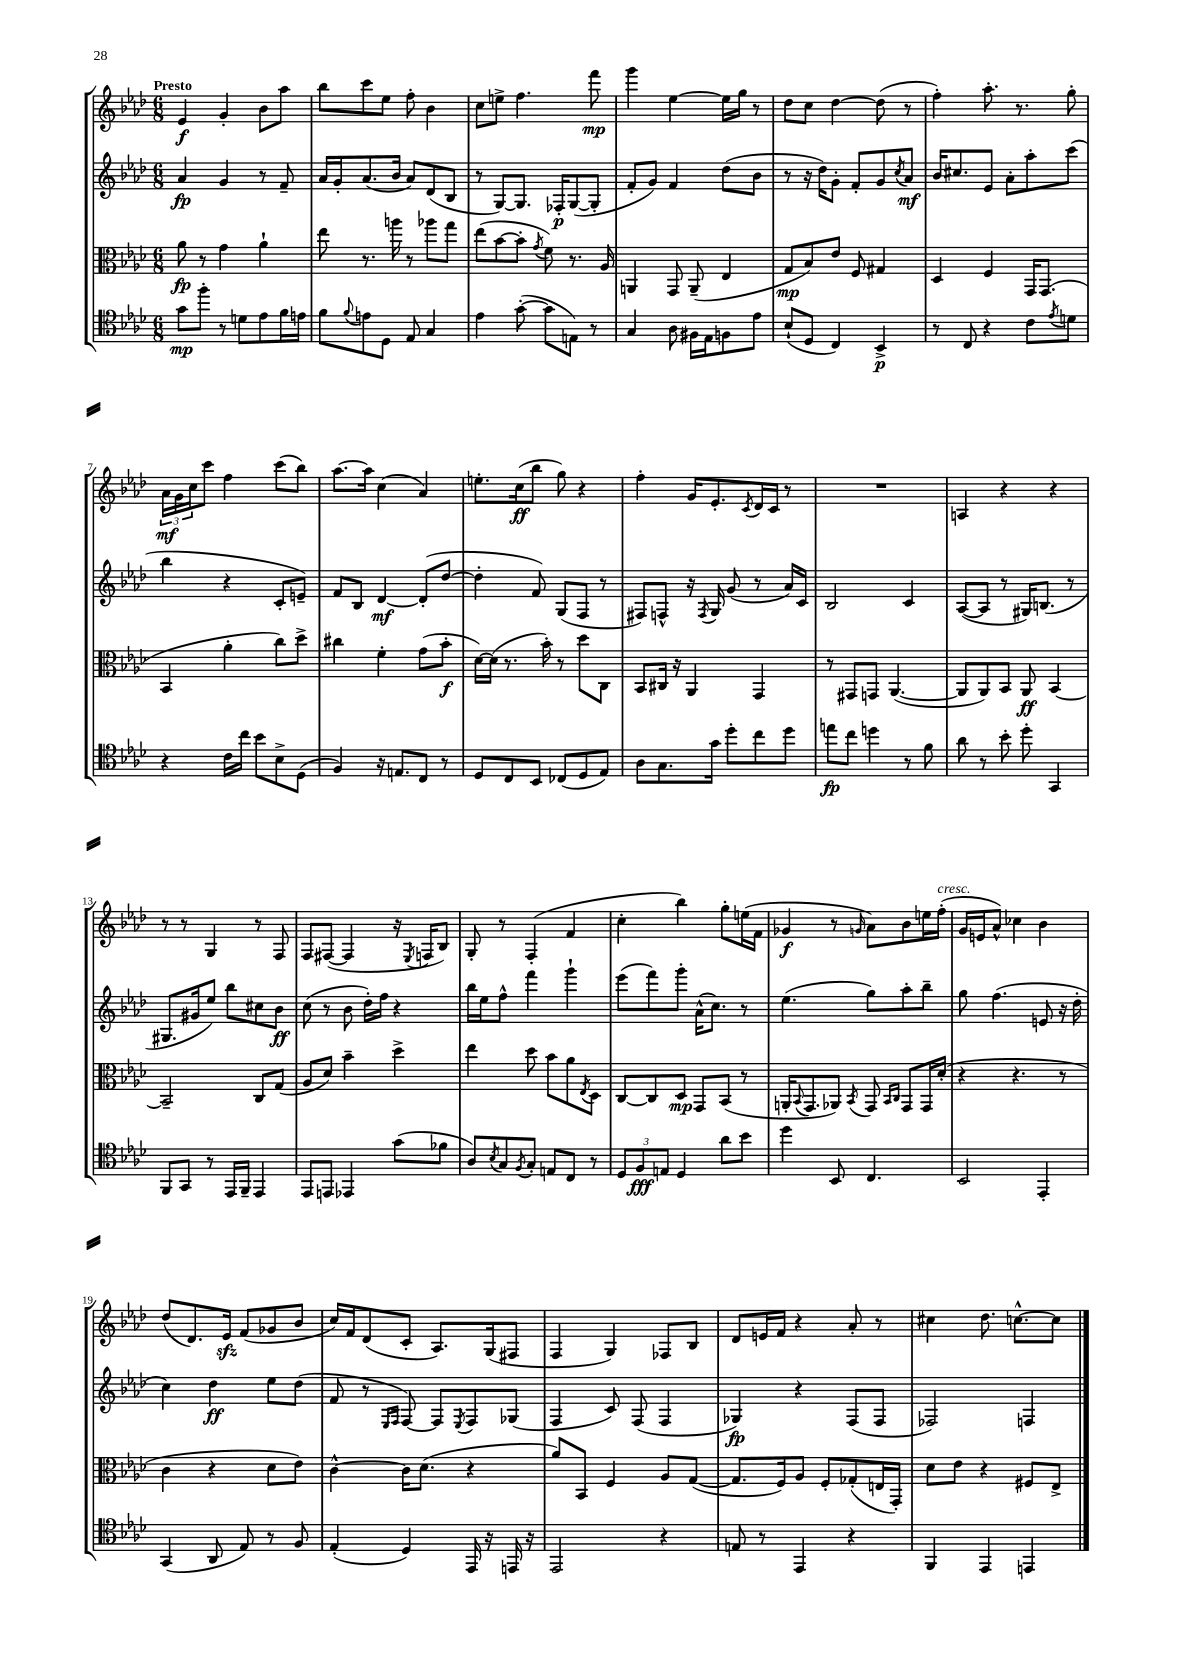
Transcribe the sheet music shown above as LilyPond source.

<<
\new StaffGroup <<
\new Staff = "s0" {
    \clef treble \key aes \major \numericTimeSignature \time 6/8 \tempo "Presto"
    ees'4\f g'4-. bes'8 aes''8 |
    bes''8 c'''8 ees''8 f''8-. bes'4 |
    c''8 e''8-> f''4. f'''8\mp |
    g'''4 ees''4~ ees''16 g''16 r8 |
    des''8 c''8 des''4~ des''8( r8 |
    f''4-.) aes''8.-. r8. g''8-. |
    \tuplet 3/2 { aes'16\mf g'16 c''16 } c'''8 f''4 c'''8( bes''8) |
    aes''8.~ aes''16 c''4( aes'4) |
    e''8.-. c''16\ff( bes''8 g''8) r4 |
    f''4-. g'16 ees'8.-. \acciaccatura { c'8 } des'16 c'16 r8 |
    R2. |
    a4 r4 r4 |
    r8 r8 g4 r8 f8 |
    f8 fis8~( fis4 r16 \acciaccatura { ees8 } f16 bes8) |
    g8-. r8 f4-.( f'4 |
    c''4-. bes''4) g''8-. e''16( f'16 |
    ges'4\f r8 \grace { g'16 } aes'8) bes'8 e''16 f''16-.^\markup { \italic "cresc." }( |
    g'16 e'16 aes'8-^) ces''4 bes'4 |
    des''8( des'8.) ees'16\sfz f'8( ges'8 bes'8 |
    c''16) f'16 des'8( c'8-. aes8.) g16( fis8 |
    f4 g4) fes8 bes8 |
    des'8 e'16 f'16 r4 aes'8-. r8 |
    cis''4 des''8. c''8.~-^ c''8 \bar "|." |
}
\new Staff = "s1" {
    \clef treble \key aes \major \numericTimeSignature \time 6/8
    aes'4\fp g'4 r8 f'8-- |
    aes'16 g'16-. aes'8.( bes'16 aes'8) des'8( bes8 |
    r8 g8~) g8. fes16-.\p g8~( g8-. |
    f'8-. g'8) f'4 des''8( bes'8 |
    r8 r16 des''16) g'8-. f'8-. g'8 \acciaccatura { c''8 } aes'8\mf |
    bes'16 cis''8. ees'8 aes'8-. aes''8-. c'''8( |
    bes''4 r4 c'8-. e'8--) |
    f'8 bes8 des'4~\mf des'8-.( des''8~ |
    des''4-. f'8) g8( f8 r8 |
    fis8) f8-^ r16 \acciaccatura { f8 } g16 g'8( r8 aes'16) c'16 |
    bes2 c'4 |
    aes8~( aes8 r8 gis16) b8.( r8 |
    gis8. gis'16 ees''8) bes''8 cis''8 bes'8\ff |
    c''8( r8 bes'8 des''16-.) f''16 r4 |
    bes''16 ees''16 f''8-^ f'''4 g'''4-! |
    ees'''8( f'''8) g'''8-. aes'16-^( c''8.) r8 |
    ees''4.( g''8) aes''8-. bes''8-- |
    g''8 f''4.( e'8 r16 des''16-. |
    c''4) des''4\ff ees''8 des''8( |
    f'8 r8 \grace { ees16 f16 } f8~) f8 \acciaccatura { ees8 } f8 ges8( |
    f4 c'8) f8( f4 |
    ges4\fp) r4 f8( f8 |
    fes2) f4 \bar "|." |
}
\new Staff = "s2" {
    \clef alto \key aes \major \numericTimeSignature \time 6/8
    aes'8\fp r8 g'4 aes'4-! |
    ees''8 r8. a''16 r8 aes''8 g''8 |
    ees''8( bes'8~ bes'8-. \acciaccatura { g'8 } f'8) r8. aes16 |
    a,4 g,8 a,8--( ees4 |
    g8\mp bes8) ees'8 f8 gis4 |
    des4 f4 g,16 g,8.( |
    bes,4 aes'4-. c''8) des''8-> |
    cis''4 f'4-. g'8( bes'8-.\f |
    des'16~) des'16( r8. bes'16-.) r8 des''8 c8 |
    bes,8 cis16 r16 aes,4 g,4 |
    r8 gis,8 g,8 aes,4.~( |
    aes,8 aes,8) bes,8 aes,8\ff bes,4~ |
    bes,2-- c8 g8( |
    aes8 des'8) bes'4-- des''4-> |
    ees''4 des''8 bes'8 aes'8 \acciaccatura { ees8 } des8 |
    c8~ c8 des8\mp g,8 bes,8( r8 |
    a,16-. \appoggiatura { bes,8 } g,8. aes,8) \acciaccatura { bes,8 } g,8 \grace { bes,16 c16 } g,8 g,16 des'16-.( |
    r4 r4. r8 |
    c'4 r4 des'8 ees'8) |
    c'4~-^ c'16 des'8.( r4 |
    aes'8) bes,8 f4 aes8 g8~( |
    g8. f16) aes8 f8-. ges8-.( e16 g,16-.) |
    des'8 ees'8 r4 fis8 ees8-> \bar "|." |
}
\new Staff = "s3" {
    \clef tenor \key aes \major \numericTimeSignature \time 6/8
    g'8\mp f''8-. r8 d'8 ees'8 f'16 e'16 |
    f'8 \appoggiatura { f'8 } e'8 des8 ees8 g4 |
    ees'4 g'8~-.( g'8 e8) r8 |
    g4 aes8 fis16 ees16 f8 ees'8 |
    bes8-!( des8 c4) bes,4->\p |
    r8 c8 r4 c'8 \acciaccatura { ees'8 } d'8 |
    r4 c'16 c''16 bes'8 bes8-> des8( |
    f4) r16 e8. c8 r8 |
    des8 c8 bes,8 ces8( des8 ees8) |
    aes8 g8. g'16 des''8-. c''8 des''8 |
    e''8\fp c''8 d''4 r8 f'8 |
    aes'8 r8 bes'8-. des''8-. g,4 |
    f,8 g,8 r8 ees,16 f,16-- ees,4 |
    ees,8 e,8 ees,4 g'8( fes'8 |
    aes8) \acciaccatura { bes8 } g8 \acciaccatura { f8 } g8-. e8 c8 r8 |
    \tuplet 3/2 { des8 f8\fff e8 } des4 aes'8 bes'8 |
    des''4 bes,8 c4. |
    bes,2 ees,4-. |
    g,4( aes,8 ees8) r8 f8 |
    ees4-.( des4) ees,16 r16 e,16 r16 |
    ees,2 r4 |
    e8 r8 ees,4 r4 |
    f,4 ees,4 e,4 \bar "|." |
}
>>
>>
